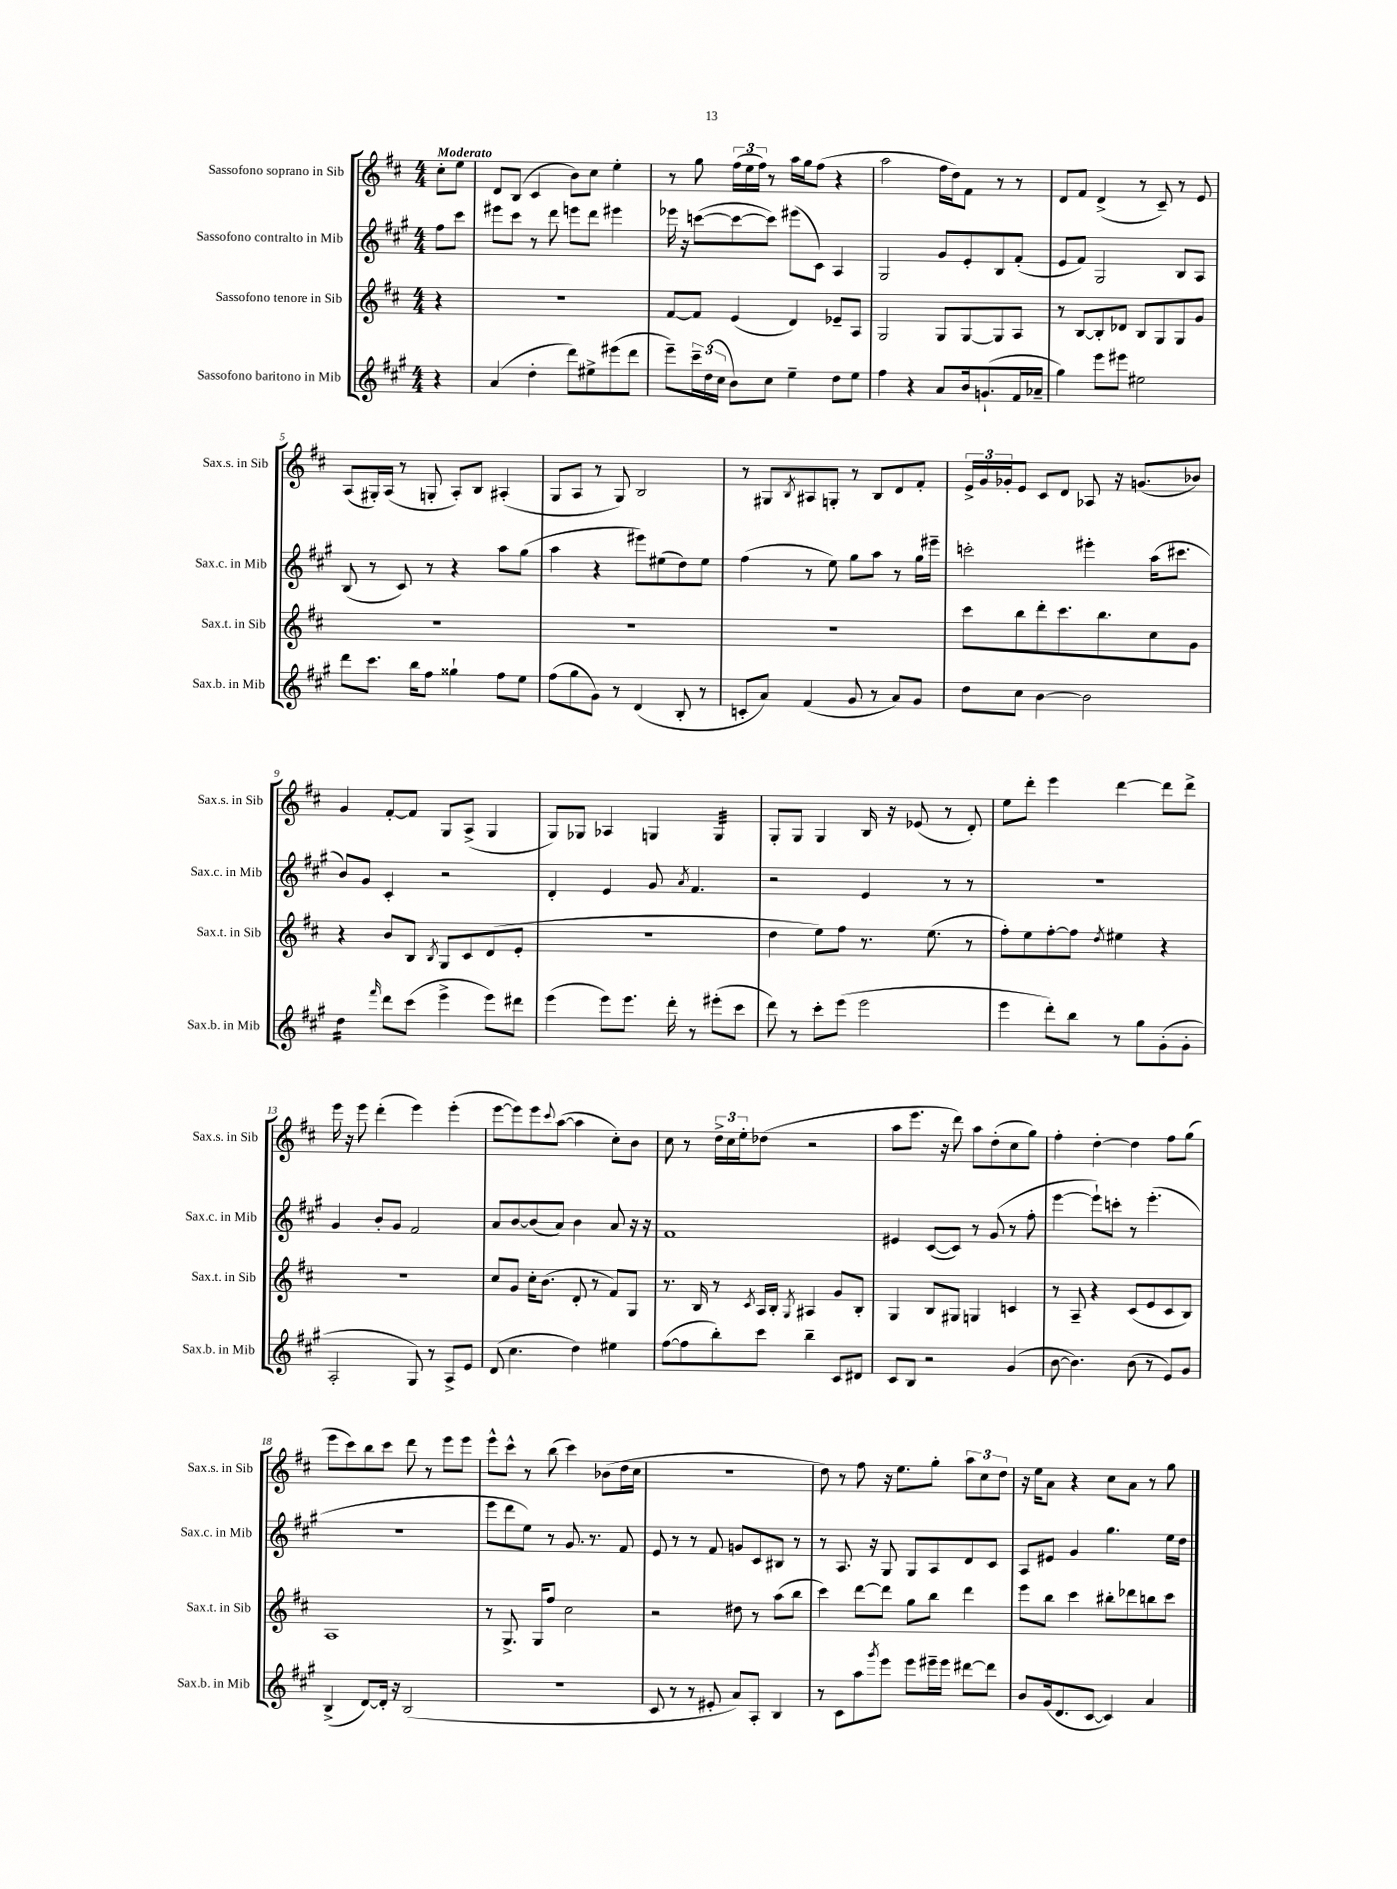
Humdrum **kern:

**kern	**kern	**kern	**kern
*staff4	*staff3	*staff2	*staff1
*clefG2	*clefG2	*clefG2	*clefG2
*k[f#c#g#]	*k[f#c#]	*k[f#c#g#]	*k[f#c#]
*M4/4	*M4/4	*M4/4	*M4/4
4r	4r	8ff#	8cc#'
.	.	8ccc#	8ee
=	=	=	=
(4a	1r	8eee#	8d
.	.	8ccc#	(8B
4dd'	.	8r	4c#
.	.	8ddd	.
8ddd)	.	8eee	8b)
8ee#^	.	8ddd	8cc#
(8eee#	.	4eee#	4ee'
8ddd	.	.	.
=	=	=	=
8eee~)	[8f#	16eee-	8r
.	.	16r	.
24ccc#~	8f#]	([8ccc	8gg
(24dd	.	.	.
24cc#	.	.	.
8b)	(4e	8ccc_	(24ff#
.	.	.	24ee
.	.	.	24ff#)
8cc#	.	8ccc])	8r
4ee~	4d)	(8eee#	16aa
.	.	.	16gg
.	.	8c#)	(8ff#
8dd	8e-~	4A	4r
8ee	8A	.	.
=	=	=	=
4ff#	2G	2G#	2aa
4r	.	.	.
8a	8G	8g#	16ff#
.	.	.	16dd)
16b	[8G	8e'	8f#
(8.g`	.	.	.
.	8G]	8B	8r
16f#	8A	(8f#'	8r
16a-~	.	.	.
=	=	=	=
4gg#)	8r	8e	8d
.	[8B	8f#)	8f#
8eee	8B']	2G#	(4d^
8eee#	8d-	.	.
2ee#	8B	.	8r
.	8G	.	8c#~)
.	8G	8B	8r
.	8g	8A	8e
=	=	=	=
8ddd	1r	(8B	(8A
8.ccc#	.	8r	16G#')
.	.	.	(16A
.	.	8c#)	8r
16bb	.	.	.
8ff#	.	8r	8G'
4gg##`	.	4r	8A')
.	.	.	8B
8ff#	.	8aa	(4A#'
8ee	.	(8gg#	.
=	=	=	=
(8ff#	1r	4aa	8G
8gg#	.	.	8A
8g#)	.	4r	8r
8r	.	.	8G)
(4d	.	8eee#)	2B
.	.	(8ee#	.
8B'	.	8dd)	.
8r	.	8ee#	.
=	=	=	=
8c'	1r	(4ff#	8r
8a)	.	.	8G#
.	.	.	8qB
(4f#	.	8r	8A#
.	.	8ee)	8G'
8g#	.	8gg#	8r
8r	.	8aa	8B
8a)	.	8r	8d
8g#	.	16gg#	8f#'
.	.	16eee#~	.
=	=	=	=
8dd	8ccc#	2ccc'	24e^
.	.	.	24g
.	.	.	24g-'
8cc#	8bb	.	8e
[4b	8ddd'	.	8c#
.	8.ccc#	.	8d
2b]	.	4eee#'	8A-
.	8.bb	.	.
.	.	.	16r
.	.	.	(8.g
.	8cc#	(16aa	.
.	.	8.ccc#	.
.	8g	.	8b-)
=	=	=	=
4dd	4r	8b)	4g
.	.	8g#	.
16qqfff#	.	.	.
8ddd	8b	4c#'	[8f#'
(8ccc#	8B	.	8f#]
.	8qB	.	.
4eee^	8G	2r	8G
.	8c#	.	(8A^
8eee)	(8d	.	4G
8ddd#	8e'	.	.
=	=	=	=
(4eee	1r	4d'	8G)
.	.	.	8G-
8eee)	.	4e	4A-
8.eee	.	.	.
.	.	8g#	4G
16ddd'	.	.	.
.	.	8qa	.
8r	.	4.f#	.
(8eee#'	.	.	4G
8ccc#	.	.	.
=	=	=	=
8ddd)	4dd	2r	8G'
8r	.	.	8G
8ccc#'	8ee)	.	4G
(8eee	8ff#	.	.
2eee	8.r	4e	16B
.	.	.	16r
.	.	.	(8e-
.	(8.ee	.	.
.	.	8r	8r
.	8r	8r	8d')
=	=	=	=
4eee	8ff#')	1r	8ee
.	8ee	.	8ddd'
8ddd')	[8ff#'	.	4eee
8bb	8ff#]	.	.
.	8qdd	.	.
8r	4ee#	.	[4ddd
8gg#	.	.	.
(8g#'	4r	.	8ddd]
8g#'	.	.	8ddd^
=	=	=	=
2A'	1r	4g#	16eee
.	.	.	16r
.	.	.	8eee
.	.	8b'	(4ddd'
.	.	8g#	.
8G#)	.	2f#	4eee)
8r	.	.	.
8A^	.	.	(4eee'
8e	.	.	.
=	=	=	=
(8d	8cc#	8a	[8eee
4.cc#	8g	[8b	8eee])
.	16cc#'	(8b]	8eee
.	(8.b	.	.
.	.	.	8qqccc#
.	.	8a)	([8aa
4dd)	8d'	4b	4aa]
.	8r	.	.
4ee#	8f#)	8a	8cc#')
.	8G	16r	8b
.	.	16r	.
=	=	=	=
([8ff#	8.r	1f#	8cc#
8ff#]	.	.	8r
.	16B	.	.
8bb')	8r	.	24dd^
.	.	.	24cc#
.	.	.	24ee'
.	8qc#	.	.
8ccc#	16A	.	(8dd-
.	16B'	.	.
.	8qG	.	.
4bb~	4A#	.	2r
8c#	8g	.	.
8d#	8B'	.	.
=	=	=	=
8c#	4G	4e#	8aa
8B	.	.	8.eee
2r	8B	([8c#	.
.	.	.	16r
.	8G#	8c#])	8ddd)
.	4G	8r	8aa
.	.	(8g#	(8dd'
(4g#	4c	8r	8cc#
.	.	8ff#'	8gg)
=	=	=	=
[8b	8r	[4eee	4ff#'
4.b])	8A~	.	.
.	4r	8eee`])	[4dd'
.	.	8ccc'	.
(8b	(8c#	8r	4dd]
8r	8e	(4.eee'	.
8e)	8c#	.	8ff#
8g#	8B)	.	(8gg
=	=	=	=
(4B^	1A	1r	8eee
.	.	.	8ccc#)
[8d)	.	.	8bb
16d']	.	.	8ccc#
16r	.	.	.
(2B	.	.	8ddd
.	.	.	8r
.	.	.	8eee
.	.	.	8eee
=	=	=	=
1r	8r	8eee	8eee^^
.	8.G^	8ddd	8ccc#^^
.	.	8ee)	8r
.	16G	.	.
.	8ff#	8r	(8bb
.	2cc#	8.g#	4ccc#)
.	.	8.r	.
.	.	.	(8b-
.	.	8f#	16dd
.	.	.	16cc#
=	=	=	=
8c#	2r	8e	1r
8r	.	8r	.
8r	.	8r	.
8e#'	.	8f#	.
8a)	8dd#	8g	.
8A'	8r	8c#	.
4B	(8aa	8B#	.
.	8bb	8r	.
=	=	=	=
8r	4ccc#)	8r	8dd)
8c#	.	8.A	8r
8aa	[8ddd	.	8ff#
.	.	16r	.
8qggg#	.	.	.
8eee	8ddd]	8G#	16r
.	.	.	8.ee
8eee	8gg	8G#	.
16eee#~	8bb	8A	8gg'
16eee#	.	.	.
[8ddd#	4ddd	8d	12aa
.	.	.	12cc#
8ddd#]	.	8c#	.
.	.	.	12dd
=	=	=	=
8b	8eee	8A	16r
.	.	.	16ee
(16g#	8bb	8e#	8a
8.d	.	.	.
.	4ccc#	4g#	4r
[8c#	.	.	.
4c#])	8bb#'	4.gg#	8cc#
.	8ddd-	.	8a
4a	8bb	.	8r
.	8ccc#	16ee	8gg
.	.	16dd	.
==	==	==	==
*-	*-	*-	*-
